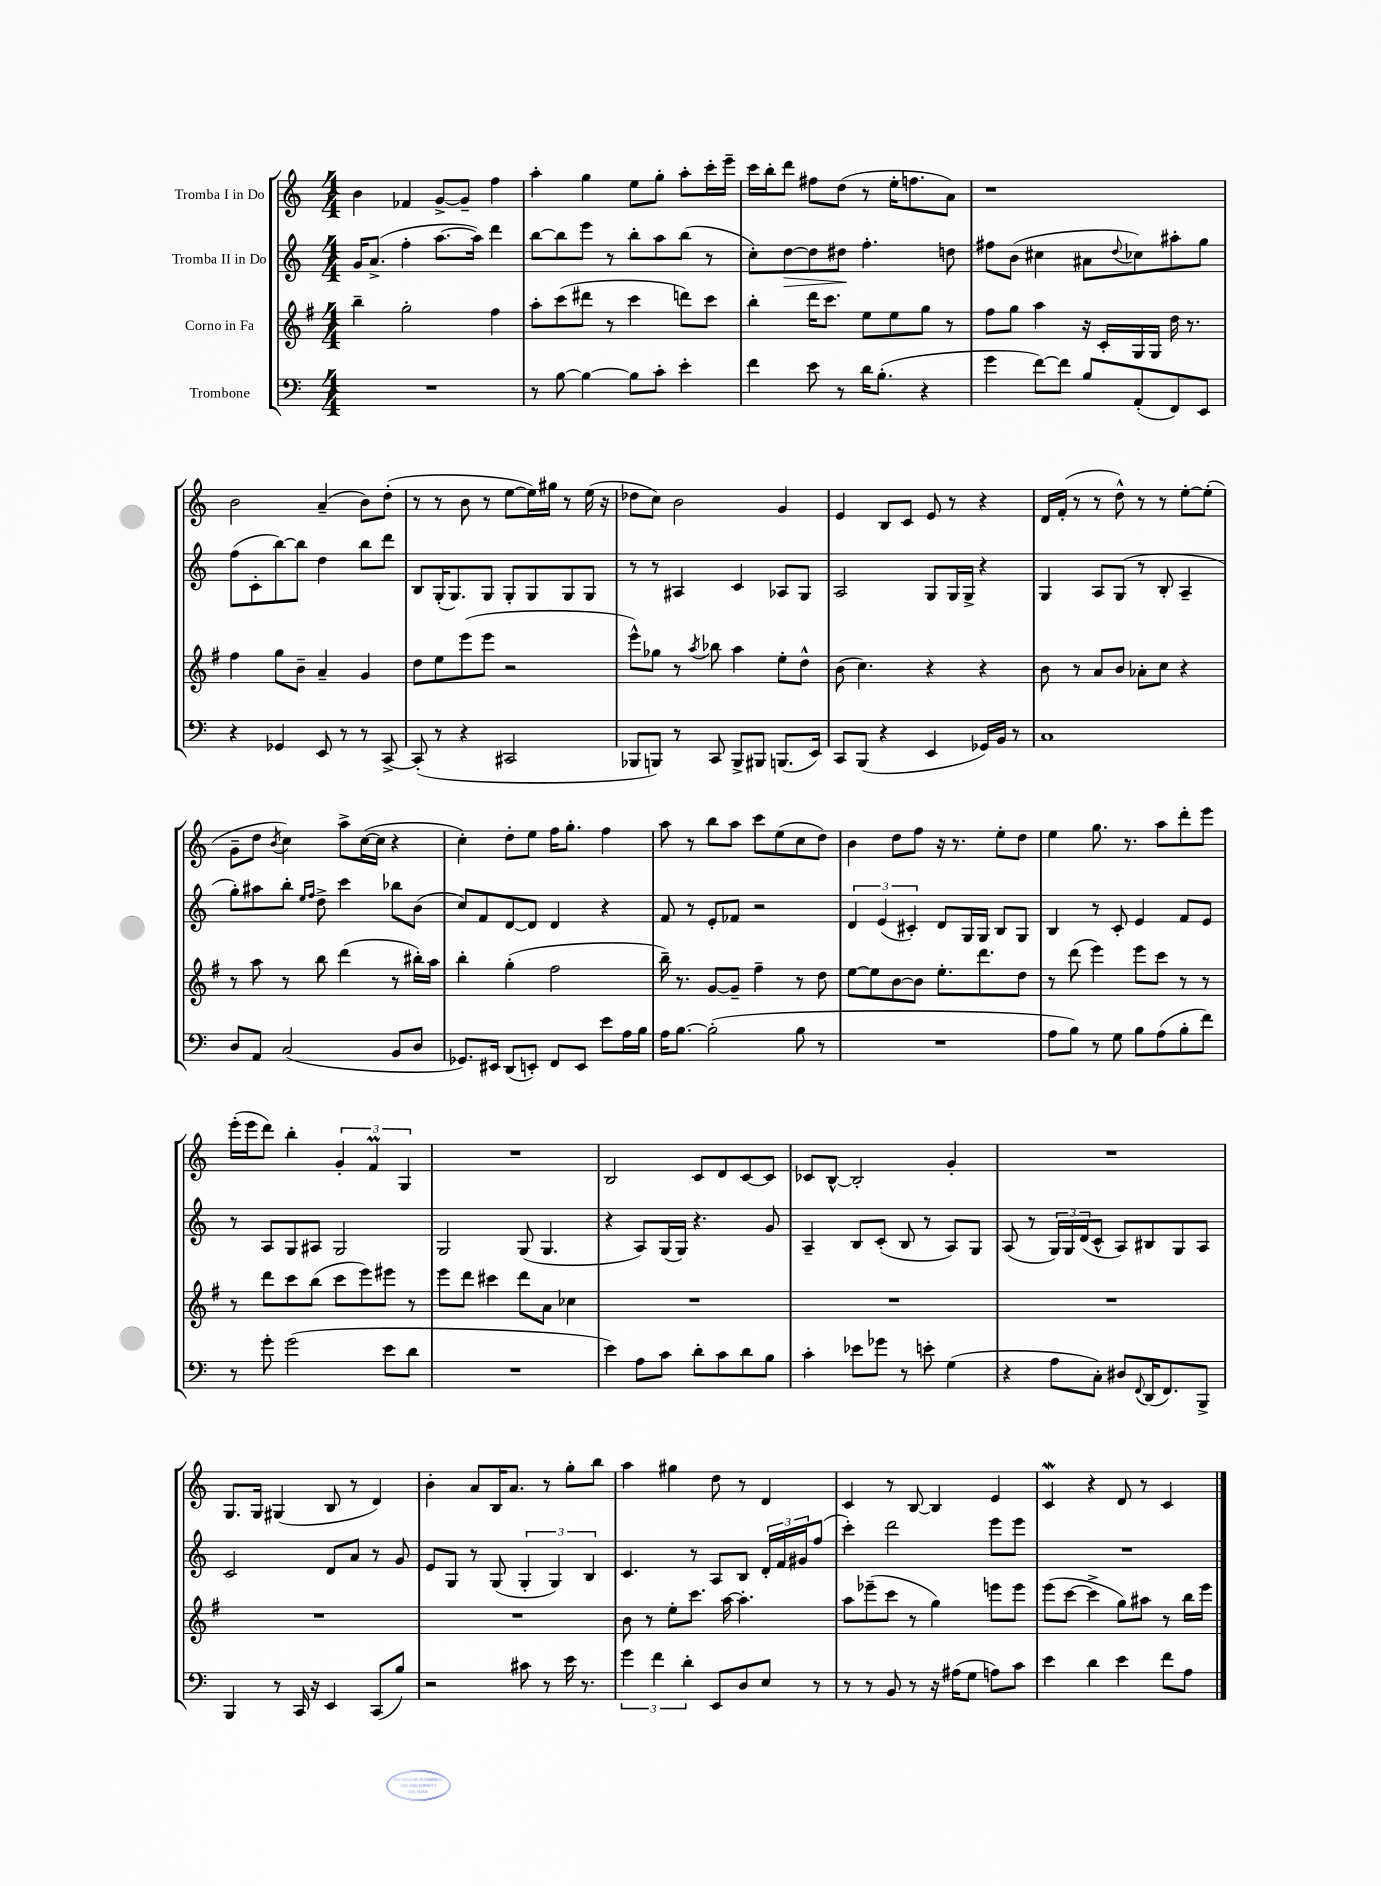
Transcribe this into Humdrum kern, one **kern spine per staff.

**kern	**kern	**kern	**kern
*staff4	*staff3	*staff2	*staff1
*clefF4	*clefG2	*clefG2	*clefG2
*k[]	*k[f#]	*k[]	*k[]
*M4/4	*M4/4	*M4/4	*M4/4
1r	4bb~	16g	4b
.	.	(8.a^	.
.	2gg'	4ff'	4f-
.	.	[8.aa	[8g^
.	.	.	8g~]
.	.	16aa])	.
.	4ff#	4ddd	4ff
=	=	=	=
8r	8aa'	[8bb	4aa'
[8B	(8ccc	8bb]	.
4B_	8ddd#	8eee	4gg
.	8r	8r	.
8B]	4ccc	8bb'	8ee
8c'	.	8aa	8gg'
4e'	8ddd)	(8bb	8aa'
.	8ccc	8r	16ccc'
.	.	.	16eee~
=	=	=	=
4f	4bb'	8cc')	16ccc
.	.	.	16bb'
.	.	[8dd	8ddd
8e	16ddd	8dd]	8ff#
.	8.ccc	.	.
8r	.	8dd#	(8dd
16d	8ee	4.ff'	8r
(8.B'	.	.	.
.	8ee	.	16ee'
.	.	.	8.ff
4r	8gg	.	.
.	8r	8dd	8a)
=	=	=	=
4g	8ff#	8ff#	1r
.	8gg	(8b	.
[8f)	4aa	4cc#	.
8f]	.	.	.
8B	16r	8a#	.
.	16c'	.	.
.	.	8qqdd	.
(8AA'	16G	8cc-)	.
.	16G	.	.
8FF)	16dd	8aa#'	.
.	8.r	.	.
8EE	.	8gg	.
=	=	=	=
4r	4ff#	(8ff	2b
.	.	8c'	.
4GG-	8gg	[8bb)	.
.	8b~	8bb]	.
8EE	4a~	4dd	(4a~
8r	.	.	.
8r	4g	8bb	8b)
[8CC^	.	8ddd	(8dd'
=	=	=	=
(8CC']	8dd	8B	8r
8r	8ee	(16G'	8r
.	.	8.G)	.
4r	(8eee	.	8b
.	8eee	8G	8r
2CC#	2r	8G'	[8ee
.	.	8G	16ee])
.	.	.	16gg#
.	.	8G	8r
.	.	8G	(16ee
.	.	.	16r
=	=	=	=
8BBB-	8eee^^)	8r	8dd-
8BBB)	8gg-	8r	8cc)
8r	8r	4A#	2b
.	8qaa	.	.
8CC	8bb-	.	.
8BBB^	4aa	4c	.
8BBB#	.	.	.
(8.BBB	8ee'	8A-	4g
.	8dd^^	8G	.
16EE)	.	.	.
=	=	=	=
8CC	(8b	2A	4e
(8BBB	4.cc)	.	.
4r	.	.	8B
.	.	.	8c
4EE	4r	8G	8e
.	.	16G	8r
.	.	16G^	.
16GG-)	4r	4r	4r
16BB	.	.	.
8r	.	.	.
=	=	=	=
1C	8b	4G	16d
.	.	.	(16f'
.	8r	.	8r
.	8a	8A	8r
.	8b	(8G	8dd^^)
.	8a-'	8r	8r
.	8cc	8B'	8r
.	4r	4A~	[8ee'
.	.	.	(8ee']
=	=	=	=
8D	8r	8gg')	8g~
8AA	8aa	8aa#	8dd
.	.	.	8qb
(2C	8r	8bb'	4cc)
.	.	16qqee	.
.	.	16qqff	.
.	8bb	8dd^	.
.	(4ddd	4ccc	8aa^
.	.	.	([16cc
.	.	.	16cc]
8BB	8r	8bb-	4r
8D	16bb#')	(8b	.
.	16aa	.	.
=	=	=	=
8.GG-)	4bb'	8cc)	4cc')
.	.	8f	.
16EE#	.	.	.
(8DD	(4gg'	[8d	8dd'
8EE')	.	8d]	8ee
8FF	2ff#	4d	16ff
.	.	.	8.gg'
8EE	.	.	.
8e	.	4r	4ff
16A	.	.	.
16B	.	.	.
=	=	=	=
16A	16bb~)	8f	8aa
[8.B	8.r	.	.
.	.	8r	8r
(2B']	[8g	8e'	8bb
.	8g~]	8f-	8aa
.	4ff#~	2r	8ccc
.	.	.	(8ee
8B	8r	.	8cc
8r	8dd	.	8dd)
=	=	=	=
1r	[8ee	6d	4b
.	8ee]	.	.
.	.	(6e	.
.	[8b	.	8dd
.	.	6c#')	.
.	8b]	.	8ff
.	8.ee'	8d	16r
.	.	.	8.r
.	.	16G	.
.	8.ddd	16G	.
.	.	8B	8ee'
.	8dd	8G	8dd
=	=	=	=
8A	8r	4B	4ee
8B)	(8ddd	.	.
8r	4eee)	8r	8.gg
8G	.	8c'	.
.	.	.	8.r
8B	8eee	4e	.
(8A	8ccc	.	8aa
8B'	8r	8f	8ddd'
8f)	8r	8e	8eee
=	=	=	=
8r	8r	8r	(16eee'
.	.	.	16eee
8g'	8ddd	8A	8ddd)
(2g	8ccc	8G	4bb'
.	(8bb	8A#	.
.	8ccc	2G	6g'
.	8eee)	.	.
.	.	.	6f
8e	8eee#	.	.
.	.	.	6G
8d	8r	.	.
=	=	=	=
1r	8eee	2G	1r
.	8ddd	.	.
.	4ccc#	.	.
.	8ddd	(8G	.
.	8a	4.G	.
.	4cc-	.	.
=	=	=	=
4e)	1r	4r	2B
8A	.	8A)	.
8c	.	(16G	.
.	.	16G)	.
8d'	.	4.r	8c
8c	.	.	8d
8d	.	.	[8c
8B	.	8g	8c]
=	=	=	=
4c'	1r	4A~	8c-
.	.	.	[8B^^
8e-	.	8B	2B']
8g-	.	(8c'	.
8r	.	8B	.
8e'	.	8r	.
(4G	.	8A)	4g'
.	.	8G	.
=	=	=	=
4r	1r	(8A	1r
.	.	8r	.
8A	.	24G)	.
.	.	24G	.
.	.	(24d	.
8C')	.	8c^^	.
8D#	.	8A)	.
8qqFF	.	.	.
(16DD	.	8B#	.
8.FF)	.	.	.
.	.	8G	.
8BBB^	.	8A	.
=	=	=	=
4BBB	1r	2c	8.G
.	.	.	16G
8r	.	.	(4G#
16CC	.	.	.
16r	.	.	.
4EE	.	8d	8B
.	.	8a	8r
(8CC	.	8r	4d)
8B)	.	8g	.
=	=	=	=
2r	1r	8e	4b'
.	.	8G	.
.	.	8r	8a
.	.	(8G	16B
.	.	.	8.a
8c#	.	6G'	.
8r	.	.	8r
.	.	6G)	.
16e	.	.	8gg'
8.r	.	.	.
.	.	6B	.
.	.	.	8bb
=	=	=	=
6g	8b	4.c	4aa
.	8r	.	.
6f	.	.	.
.	8ee'	.	4gg#
6d'	.	.	.
.	8.ccc	8r	.
8EE	.	8A	8dd
.	[16aa	.	.
8D	4.aa']	8B	8r
8E	.	24d'	4d
.	.	24f	.
.	.	24g#	.
8r	.	(8ff	.
=	=	=	=
8r	8aa	4ccc')	4c
8r	(8eee-~	.	.
8BB	8ccc	2ddd	8r
8r	8r	.	[8B
16r	4gg)	.	4B]
(16A#	.	.	.
8G	.	.	.
8A)	8eee	8eee	4e
8c	8eee	8eee	.
=	=	=	=
4e	(8eee	1r	4c
.	[8ccc	.	.
4d	4ccc^]	.	4r
4e	8gg)	.	8d
.	8aa#	.	8r
8f	8r	.	4c
8A	16bb	.	.
.	16eee	.	.
==	==	==	==
*-	*-	*-	*-
